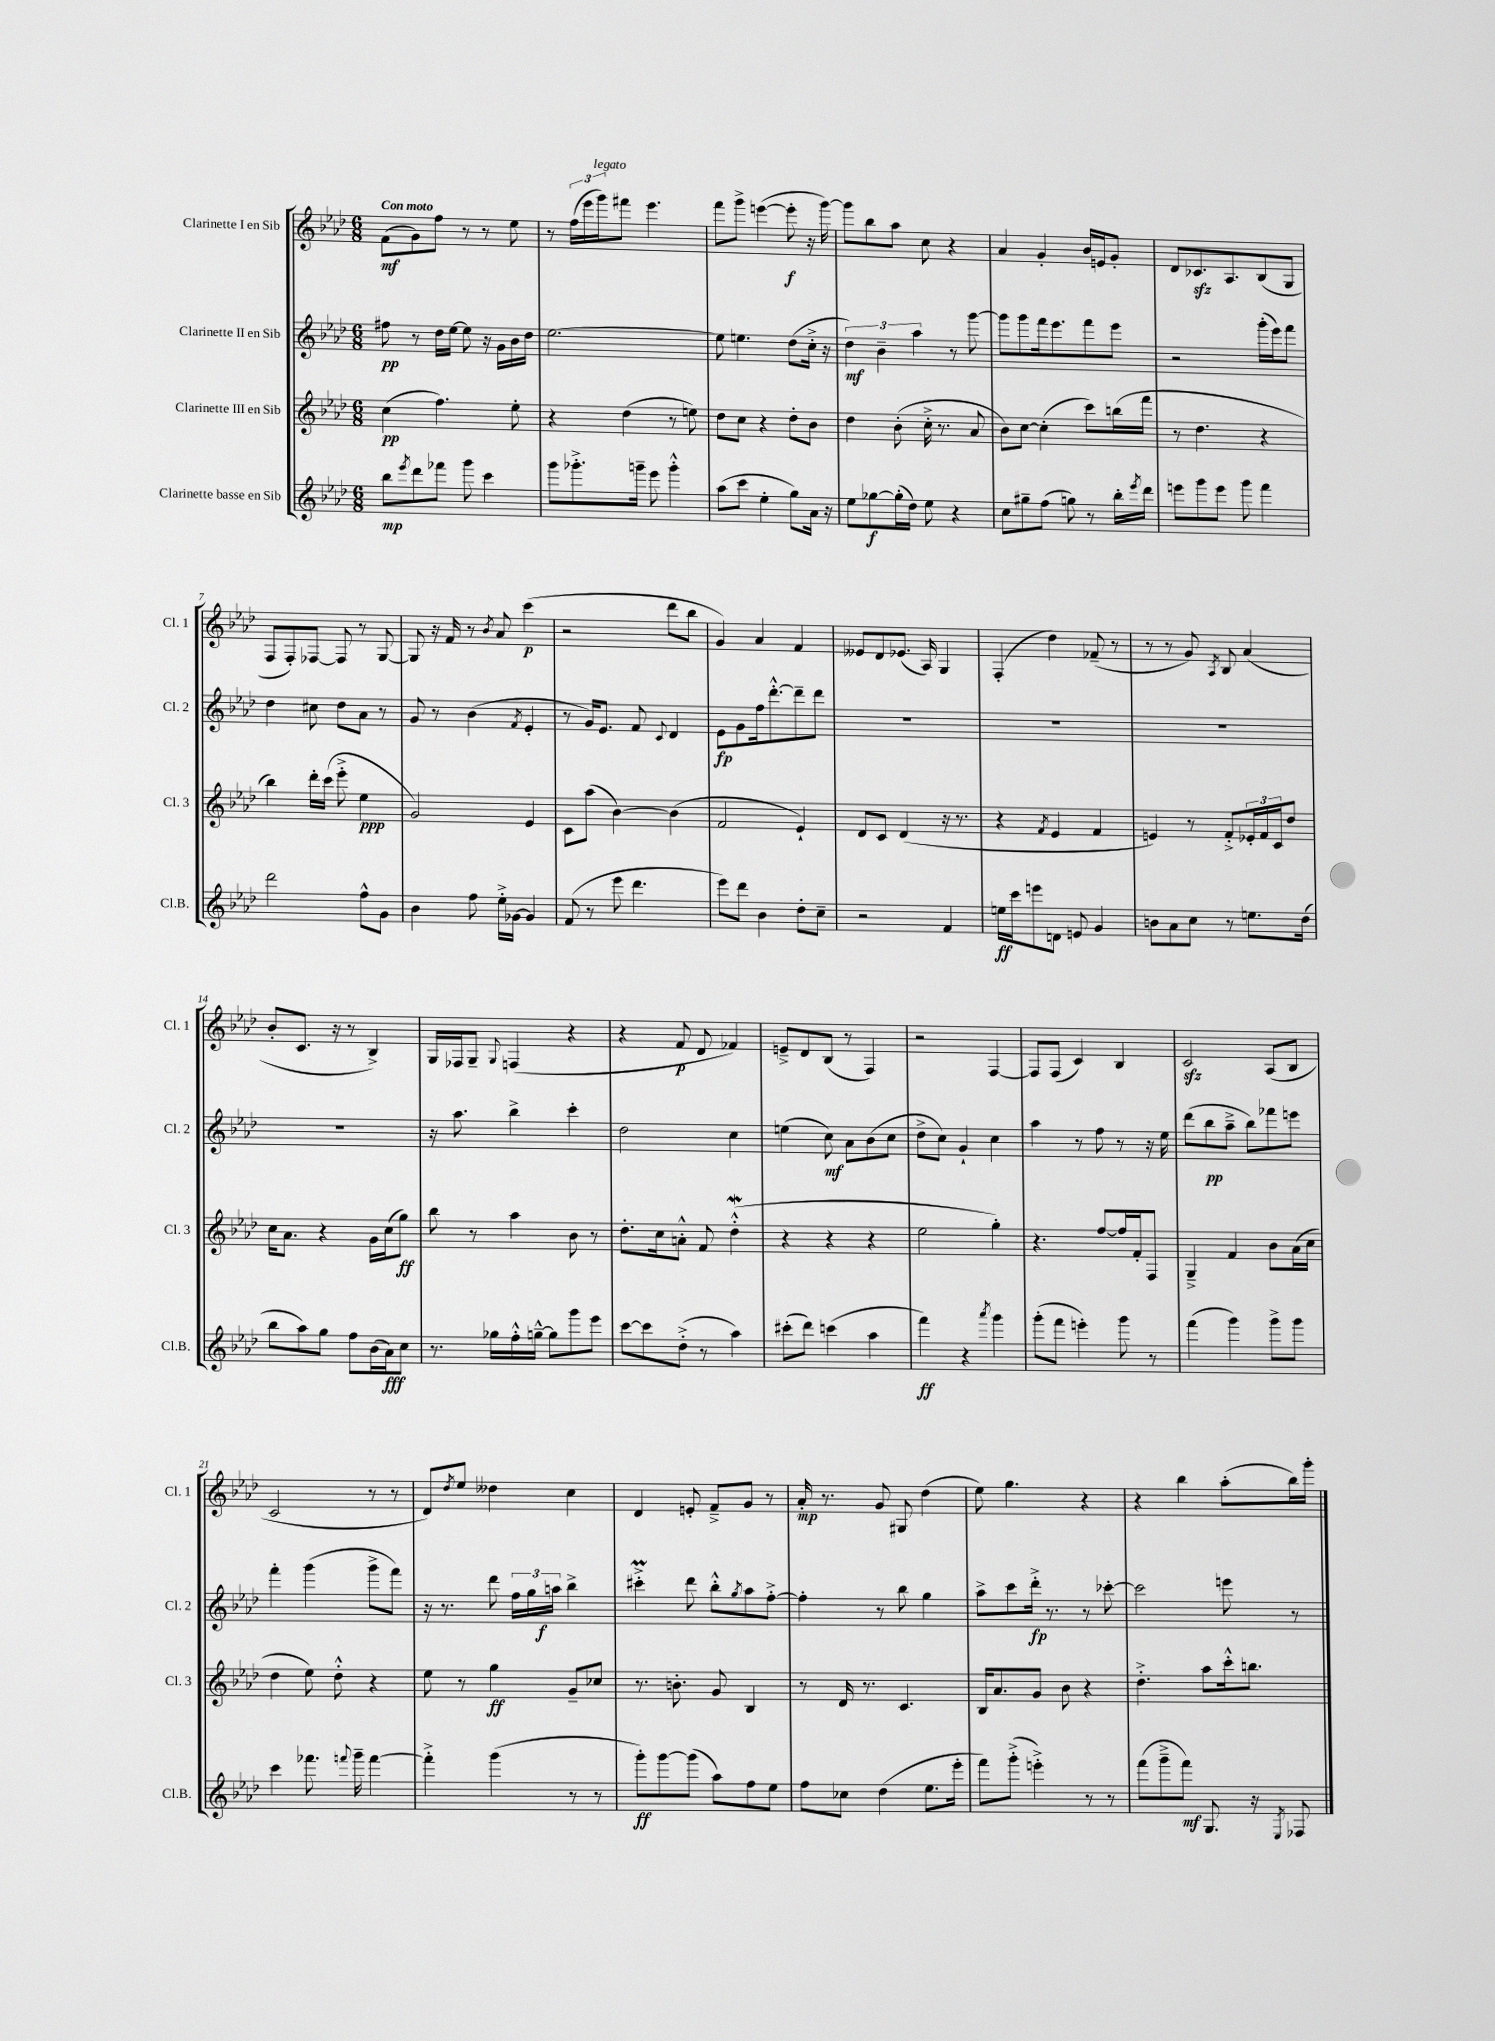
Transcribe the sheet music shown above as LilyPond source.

<<
\new StaffGroup <<
\new Staff = "s0" \with { instrumentName = "Clarinette I en Sib" shortInstrumentName = "Cl. 1" } {
    \clef treble \key aes \major \numericTimeSignature \time 6/8 \tempo "Con moto"
    f'8\mf( g'8) f''8 r8 r8 ees''8 |
    r8 \tuplet 3/2 { f''16( ees'''16 g'''16^\markup { \italic "legato" }) } fis'''8 ees'''4. |
    f'''8 g'''8-> e'''4~( e'''8-.\f r16 g'''16~) |
    g'''8 bes''8 aes''8 c''8 r4 |
    aes'4 g'4-. bes'16 e'16 g'8-. |
    des'8 ces'8.\sfz aes8. bes8( g8 |
    f8 f8-.) fes8~ fes8 r8 g8~ |
    g8 r16 f'16 r8 \acciaccatura { bes'8 } aes'8 c'''4\p( |
    r2 des'''8 bes''8 |
    g'4) aes'4 f'4 |
    eeses'8 des'8 ees'8.( aes16) g4 |
    f4-.( des''4) fes'8--( r8 |
    r8 r8 g'8) \acciaccatura { aes8 } bes8 aes'4( |
    bes'8-. c'8. r16 r8 bes4->) |
    g16 fes16 g8-- \appoggiatura { g8 } f4( r4 |
    r4 f'8\p des'8 fes'4) |
    e'8---> des'8 bes8( r8 f4) |
    r2 f4~ |
    f8 f8( c'4) bes4 |
    c'2\sfz aes8( bes8 |
    c'2 r8 r8 |
    des'8) \acciaccatura { des''8 } ees''8 deses''4 c''4 |
    des'4 e'8-. f'8---> g'8 r8 |
    aes'16-.\mp r8. g'8 gis8 des''4( |
    ees''8) g''4. r4 |
    r4 bes''4 aes''8-.( bes''16) g'''16-. \bar "|." |
}
\new Staff = "s1" \with { instrumentName = "Clarinette II en Sib" shortInstrumentName = "Cl. 2" } {
    \clef treble \key aes \major \numericTimeSignature \time 6/8
    fis''8\pp r8 des''16 ees''16~ ees''8 r16 g'16 bes'16 des''16 |
    ees''2.~ |
    ees''8 e''4. des''8( c''16-.-> r16 |
    \tuplet 3/2 { des''4\mf) bes'4-- aes''4 } r8 g'''8~ |
    g'''8 g'''8 f'''16 ees'''8. f'''8 ees'''8 |
    r2 g'''16-.( ees'''16) f'''8 |
    des''4 cis''8 des''8 aes'8 r8 |
    g'8 r8 bes'4( \acciaccatura { f'8 } ees'4-. |
    r8 g'16) ees'8. f'8 \appoggiatura { c'8 } des'4 |
    ees'8\fp g'8 f''16 des'''8.~-.-^ des'''8-- des'''8 |
    R2. |
    R2. |
    R2. |
    R2. |
    r16 aes''8. bes''4-> c'''4-. |
    des''2 c''4 |
    e''4( c''8\mf) aes'8 bes'8( c''8 |
    des''8-> c''8) g'4-! c''4 |
    aes''4 r8 f''8 r8 r16 ees''16 |
    des'''8( bes''8\pp aes''8---> bes''8) fes'''8 e'''8 |
    f'''4-. g'''4( g'''8-> f'''8) |
    r16 r8. des'''8 \tuplet 3/2 { f''16 g''16 a''16\f } bes''4-> |
    cis'''4-.->\prall des'''8 bes''8-.-^ \acciaccatura { g''8 } aes''8 f''8~-.-> |
    f''4-. r8 bes''8 g''4 |
    aes''8-> c'''8 des'''16-.->\fp r8. r8 ces'''8~-. |
    ces'''2 e'''8 r8 \bar "|." |
}
\new Staff = "s2" \with { instrumentName = "Clarinette III en Sib" shortInstrumentName = "Cl. 3" } {
    \clef treble \key aes \major \numericTimeSignature \time 6/8
    c''4\pp( f''4.) ees''8-. |
    r4 des''4( r8 e''8) |
    des''8 c''8 r4 des''8-. bes'8 |
    des''4 bes'8-.( c''16-.-> r8. aes'8 |
    bes'8) c''8~ c''4-.( c'''8) b''16( f'''16 |
    r8 des''4. r4 |
    bes''4) des'''16-. c'''16( ees'''8-.-> ees''4\ppp |
    g'2) ees'4 |
    c'8 aes''8( bes'4~) bes'4( |
    f'2 ees'4-!) |
    des'8 c'8 des'4( r16 r8. |
    r4 \acciaccatura { f'8 } ees'4 f'4 |
    e'4) r8 f'8-.-> \tuplet 3/2 { ees'16-. f'16 c'16 } des''8 |
    c''16 aes'8. r4 g'16 c''16( g''8\ff) |
    bes''8 r8 aes''4 bes'8 r8 |
    des''8.-. c''16 a'8-.-^ f'8 des''4-.-^\mordent( |
    r4 r4 r4 |
    ees''2 g''4-.) |
    r4. f''8~ f''16 f'16-. f8 |
    g4---> f'4 bes'8 aes'16( c''16 |
    des''4 ees''8) des''8-.-^ r4 |
    ees''8 r8 g''4\ff g'8-- ces''8 |
    r8. b'8.-. g'8 bes4 |
    r8 des'16 r8. c'4. |
    bes16 aes'8. g'8 bes'8 r4 |
    des''4.-.-> aes''8 c'''16-.-^ b''8. \bar "|." |
}
\new Staff = "s3" \with { instrumentName = "Clarinette basse en Sib" shortInstrumentName = "Cl.B." } {
    \clef treble \key aes \major \numericTimeSignature \time 6/8
    bes''8\mp \acciaccatura { ees'''8 } des'''8 fes'''8 g'''8 c'''4 |
    g'''8 ges'''8.-.-> g'''16-- ees'''8 g'''4-.-^ |
    aes''8( c'''8 ees''4-. g''8) aes'16 r16 |
    ees''8 ges''8~\f ges''16-.( des''16) ees''8 r4 |
    c''8 gis''8-- f''8( g''8) r8 bes''16-. \acciaccatura { ees'''8 } des'''16 |
    e'''8 g'''8 e'''8 g'''8 f'''4 |
    des'''2 f''8-^ g'8 |
    bes'4 f''8 ees''16-.-> ges'16~ ges'4 |
    f'8( r8 ees'''8 des'''4. |
    ees'''8) des'''8 bes'4 des''8-. c''8-- |
    r2 f'4 |
    e''16\ff c'''16 e'''8 d'8 e'8 g'4 |
    b'8 aes'8 c''8 r8 e''8. des''16( |
    bes''8 aes''8) g''8 f''8 bes'16( aes'16\fff) c''8 |
    r8. ges''16 f''16-.-^ g''16~---^ g''8 g'''8 ees'''8 |
    c'''8~ c'''8 des''8-.->( r8 aes''4) |
    cis'''8-.( des'''8) c'''4( aes''4 |
    f'''4\ff) r4 \acciaccatura { aes'''8 } g'''4 |
    g'''8-.( f'''8 e'''4-.) g'''8 r8 |
    f'''4( g'''4) g'''8-> g'''8 |
    c'''4 fes'''8. \appoggiatura { f'''8 } g'''16-- f'''4~ |
    f'''4-.-> g'''4( r8 r8 |
    g'''8-.\ff) g'''8~ g'''8( aes''8) f''8 ees''8 |
    f''8 ces''8 des''4( ees''8. ees'''16-. |
    f'''8) g'''8-.->( e'''4-.->) r8 r8 |
    f'''8( g'''8---> f'''8\mf) g8. r16 \acciaccatura { ees8 } fes8 \bar "|." |
}
>>
>>
